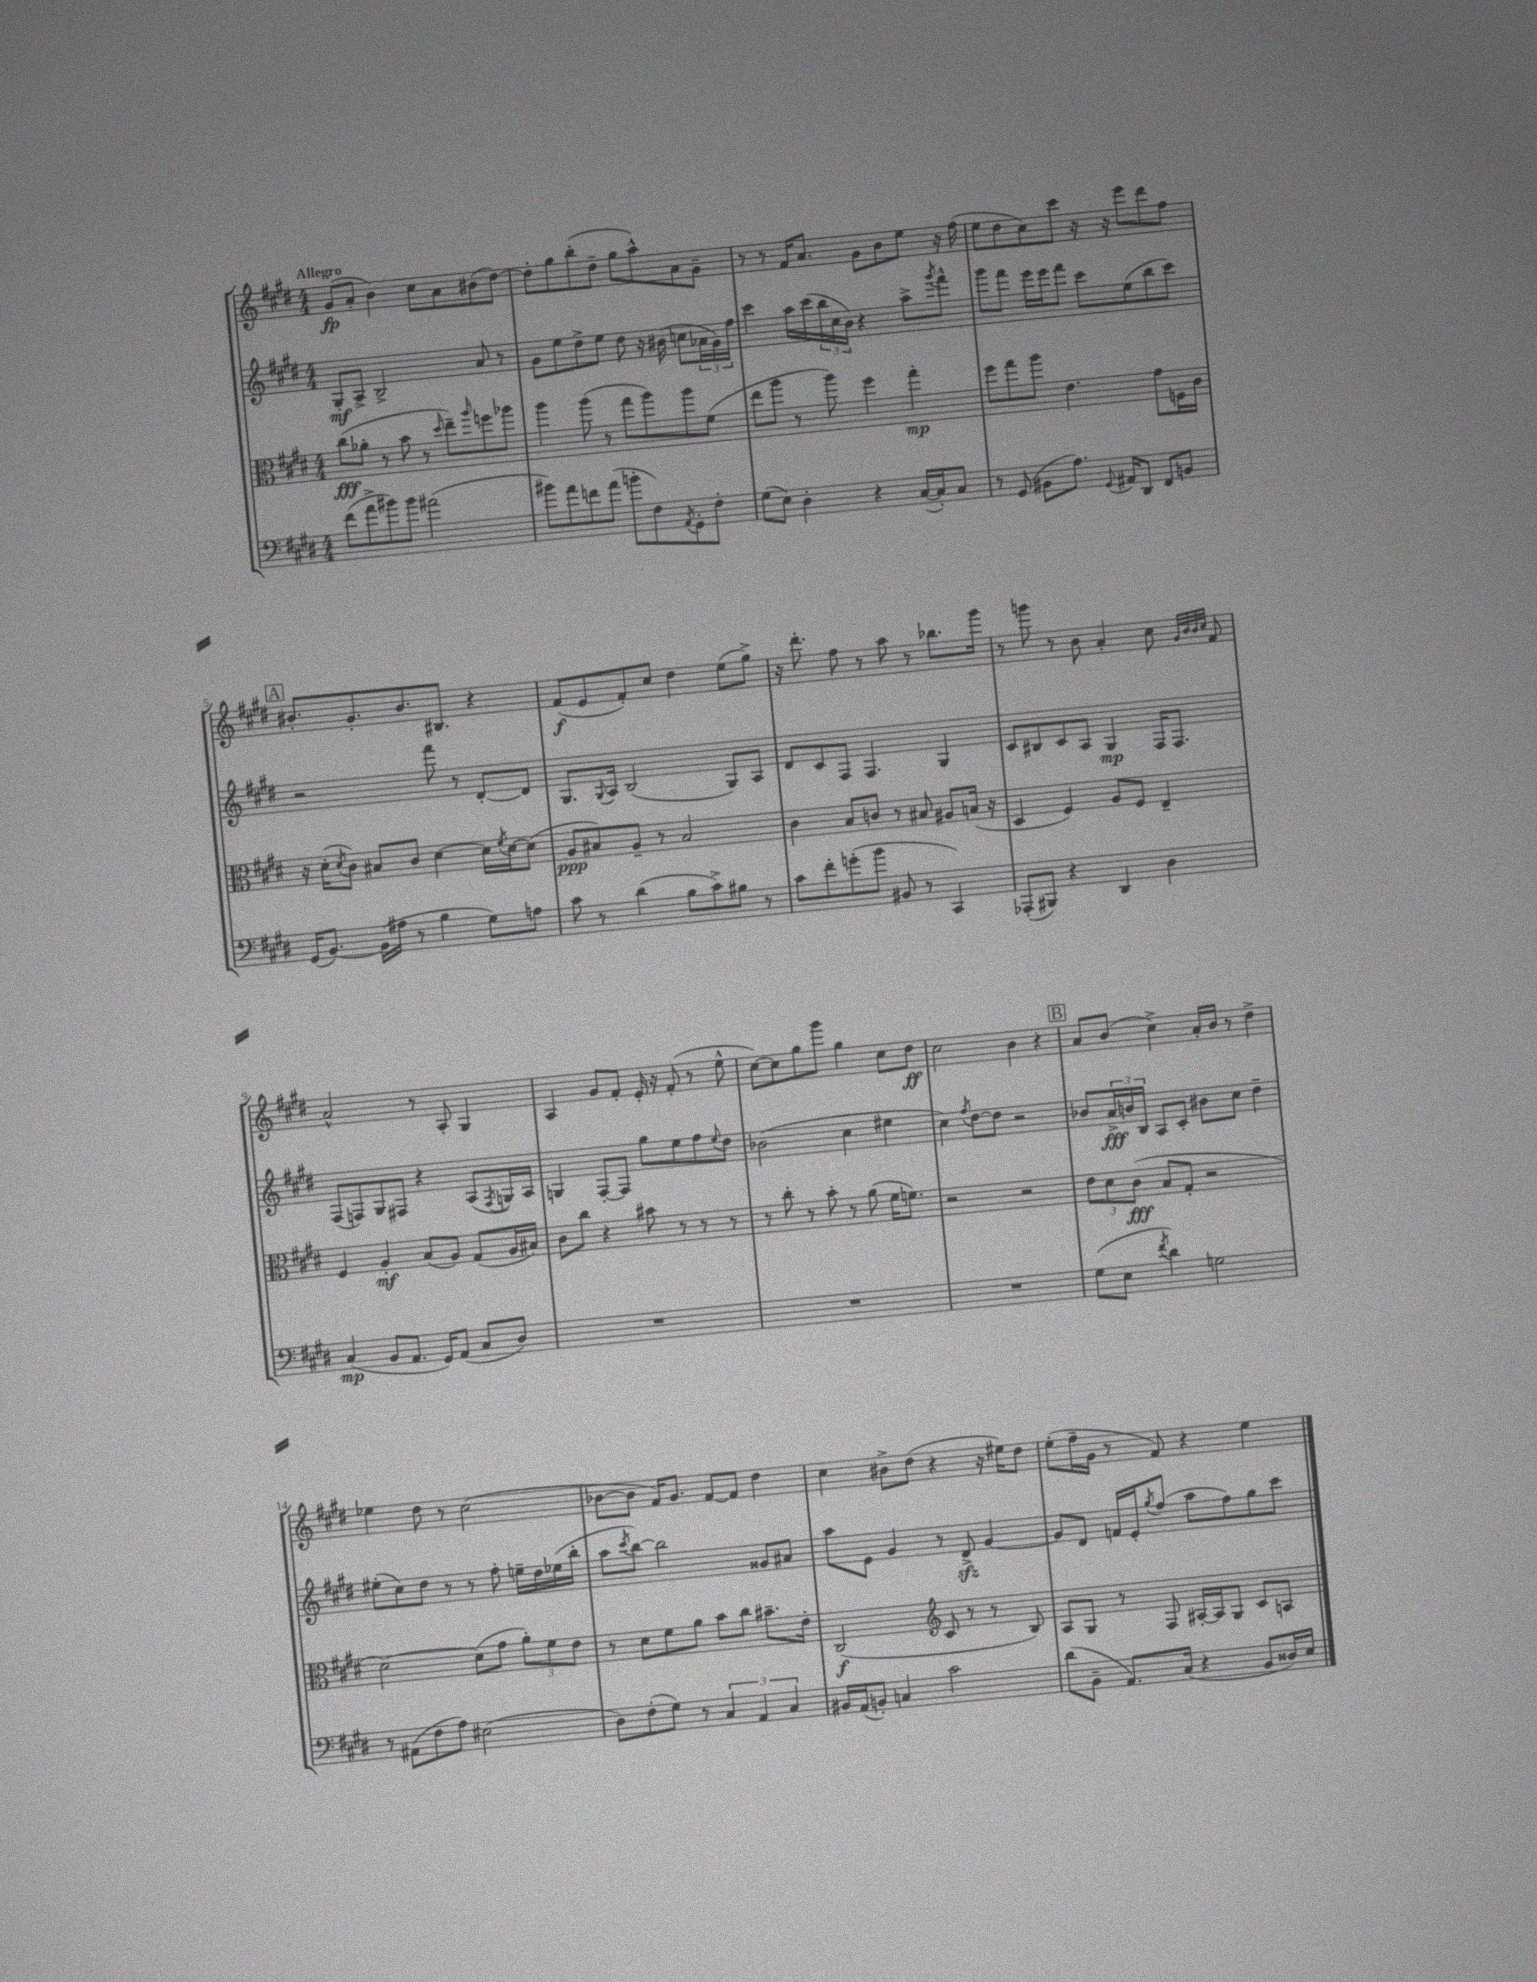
<<
\new StaffGroup <<
\new Staff = "s0" {
    \clef treble \key e \major \numericTimeSignature \time 4/4 \tempo "Allegro"
    gis'8\fp( a'8-. b'4) cis''8 a'8 bis'8( dis''8~) |
    dis''8-. gis''8 b''8-.( dis''8-- gis''8 a''8-^) a'8 gis'8-- |
    r8 r8 fis'16 a'8. gis'8 b'8 e''8 r16 fis''16( |
    e''8 dis''8 cis''8) cis'''8 r16 r16 e'''8 dis'''8 fis''8 |
    \mark \markup { \box "A" } bis'8.-. gis'8.-. bis'8. bis8. r4 |
    fis'8\f( e'8 fis'8-.) cis''8 dis''4 e''8( gis''8->) |
    r16 dis'''8.-. fis''8 r8 a''8 r8 bes''8. gis'''16 |
    r8 g'''8 r8 b'8 a'4-. cis''8 \grace { gis'32 b'32 b'32 cis''32 } fis'8 |
    a'2-^ r8 a8-. gis4 |
    a4 gis'8 fis'8-. e'16-. r16 fis'8-.( r8 e''8-^ |
    cis''8~) cis''8 gis''8 gis'''8 gis''4 cis''8 dis''8\ff |
    cis''2 b'4 r4 |
    \mark \markup { \box "B" } a'8 b'8( cis''4->) a'16-. b'16 r8 dis''4-> |
    ees''4 dis''8 r8 cis''2( |
    bes'8~ bes'8 fis'16) gis'8. fis'8~ fis'8 dis''4 |
    cis''4 bis'8-> dis''8( r4 r16 eis''16) dis''8 |
    e''8-.( fis''16-- gis'16 r8 fis'8) r4 e''4 \bar "|." |
}
\new Staff = "s1" {
    \clef treble \key e \major \numericTimeSignature \time 4/4
    gis8-.\mf a8-> b2-> a'8 r8 |
    gis'8 e''8 dis''8-> e''8 dis''8 r16 bis'16( c''8 \tuplet 3/2 { aes'16 gis'16) fis''16 } |
    cis'''4 a''16 cis'''16( \tuplet 3/2 { b''16 cis''16 b'16) } r4 a''8-> \acciaccatura { gis'''8 } fis'''8-^ |
    gis'''8 fis'''8 e'''16 e'''16 fis'''8 cis'''8 e''8( b''8 cis'''8) |
    \mark \markup { \box "A" } r2 fis'''8 r8 dis'8~-. dis'8 |
    gis8. \appoggiatura { gis8 } a16 b2( gis8) a8 |
    dis'8 cis'8 fis8 fis4. gis4 |
    cis'8 bis8 cis'8 a8 gis4\mp fis16 fis8. |
    fis8( f8) gis8 fis8 r4 a8( \acciaccatura { fis8 } g16) a16 |
    g4 fis8~-. fis8 gis''8 e''8 fis''8 \appoggiatura { e''8 } dis''8 |
    bes'2( cis''4 eis''4 |
    cis''4) \acciaccatura { fis''8 } dis''8~ dis''8 r2 |
    \mark \markup { \box "B" } bes'8 \tuplet 3/2 { a'16->\fff b'16 b16 } a8 cis'8-. bis'8 cis''8 dis''4-- |
    eis''8-.( cis''8) dis''8 r8 r8 fis''8-. e''16-- dis''16 ees''16( b''16-. |
    a''8 \acciaccatura { cis'''8 } b''8~) b''2 gisis'8 ais'8 |
    a''8 e'8 gis'4 r8 dis'8->\sfz gis'4~ |
    gis'8 dis'8 f'16 e'16-. \acciaccatura { gis''8 } fis''8( a''8 fis''8) gis''8 cis'''8 \bar "|." |
}
\new Staff = "s2" {
    \clef alto \key e \major \numericTimeSignature \time 4/4
    cis''8\fff( aes'8-. r8 b'8 r8 \grace { dis''16 } e''8--) \grace { a''16 } f''8 aes''8 |
    a''4 a''8( r8 gis''8 a''8) a''8 fis'8( |
    e''8 a''8 r8 a''8) fis''4 gis''4-.\mp |
    fis''8 gis''8 a''8 e'4. gis'8 f16 cis'16 |
    \mark \markup { \box "A" } r16 dis'16-.( \acciaccatura { dis'8 } cis'8) bis8 cis'8 dis'4~ dis'16 \acciaccatura { fis'8 } dis'16~ dis'8( |
    a8\ppp bis8) a8-- r8 bis2 |
    cis'4 b8 c'8 r8 bis8 ais8 b16( r16 |
    dis4 fis4) a8 fis8 e4-- |
    fis4 a4-.\mf b8( a8) gis8( a16 bis16) |
    cis'8 cis''8 r4 bis'8 r8 r8 r8 |
    r8 cis''8-. r8 b'8-. r8 a'8( fis'16 f'8.) |
    r2 r2 |
    \mark \markup { \box "B" } \tuplet 3/2 { e'8 dis'8 cis'8\fff( } b8 gis8-. r2 |
    dis'2~) dis'8( gis'8 \tuplet 3/2 { a'8-.) fis'8 e'8 } |
    r8 dis'8 fis'8 a'8 b'8 cis''8 bis'8.-- e'16-. |
    cis2\f( \clef treble cis'8 r8 r8 b8) |
    a8 gis8 r8 fis8 ais16~-. ais16 gis8 cis'8 a8 \bar "|." |
}
\new Staff = "s3" {
    \clef bass \key e \major \numericTimeSignature \time 4/4
    fis'8( a'8-> bis'8) bis'8 ais'2( |
    bis'8) a'8 f'8 a'8( b'8-. fis8) \acciaccatura { a,8 } gis,8-. fis8-. |
    gis8( e8) dis4-. r4 cis16~( cis16-.) cis8 |
    r8 gis,8( bis,8 a8.) \appoggiatura { gis,8 } ais,16 dis,8 fis,8 b,8 |
    \mark \markup { \box "A" } gis,16( b,8.~) b,16( ais16 r8 b4 gis8) a8 |
    cis'8 r8 dis'4( b8 cis'8->) bis8 r8 |
    cis'8 fis'8-. g'8-.( b'8 bis,8 r8 cis,4) |
    aes,,8-.( bis,,8) r4 dis,4 dis4 |
    cis4\mp( b,8 a,8. gis,16) a,8( cis8 dis8) |
    R1 |
    R1 |
    R1 |
    \mark \markup { \box "B" } gis8( e8 \acciaccatura { fis'8 } dis'4) g2 |
    r8 ais,8( fis8 a8) eis2( |
    dis8) fis8-.( gis8) r8 \tuplet 3/2 { cis4 a,4 cis4 } |
    bis,16 a,16( b,8-.) c4 cis'2 |
    dis'8( b,8-- a,8.) cis16( r4 b,8 disis16) e16 \bar "|." |
}
>>
>>
